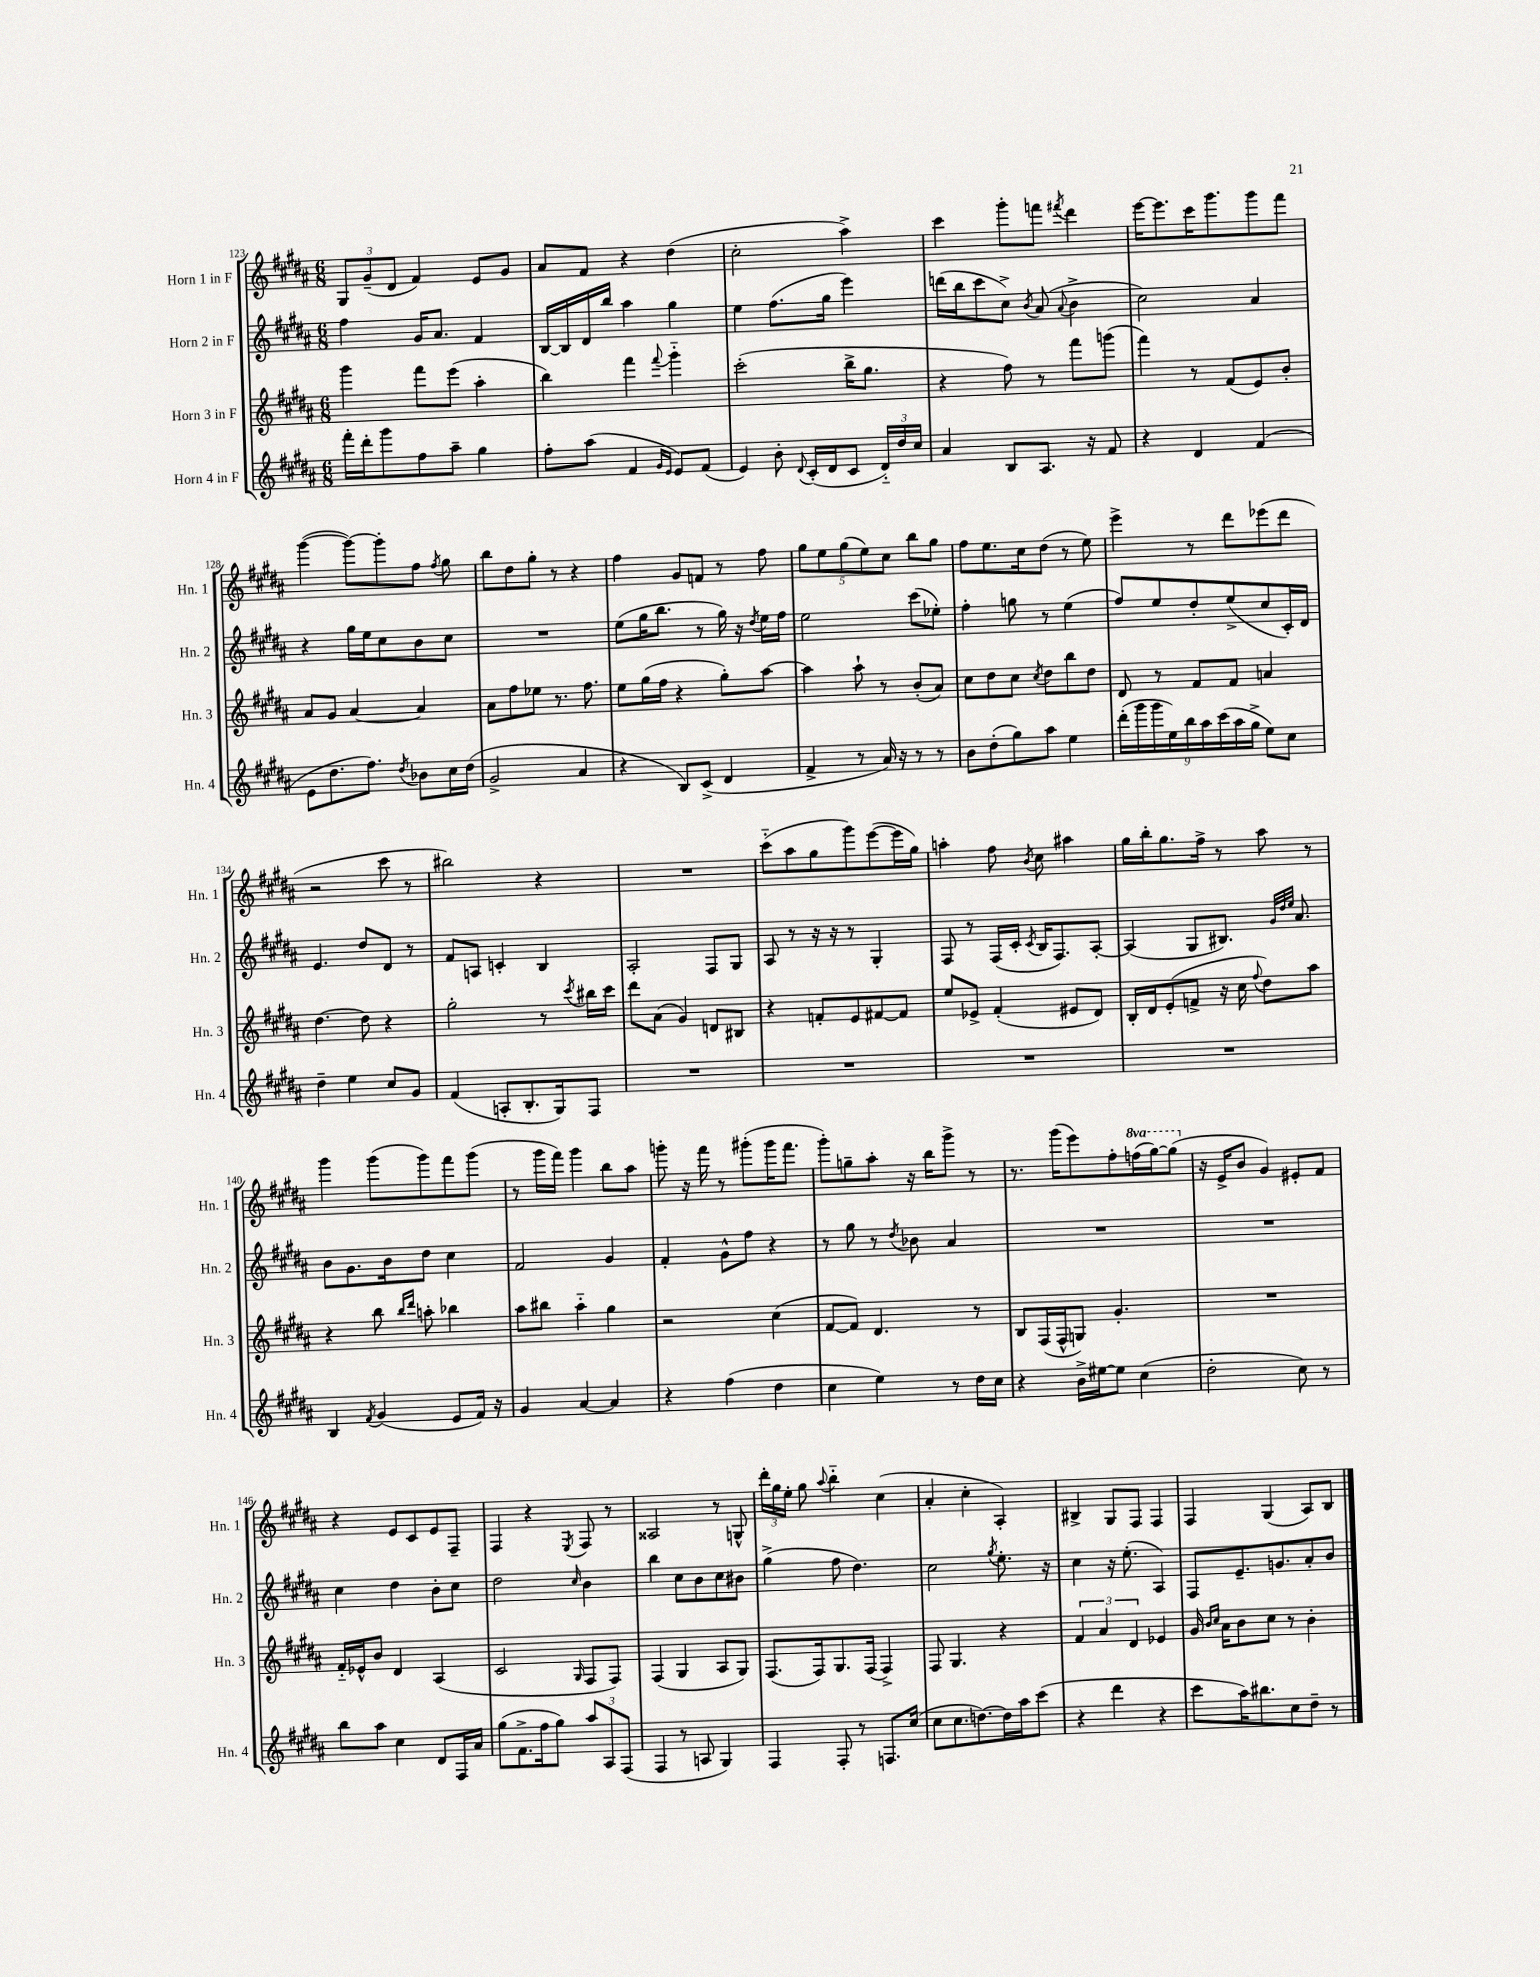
<<
\new StaffGroup <<
\new Staff = "s0" \with { instrumentName = "Horn 1 in F" shortInstrumentName = "Hn. 1" } {
    \clef treble \key b \major \numericTimeSignature \time 6/8 \set Staff.ottavationMarkups = #ottavation-simple-ordinals
    \autoBeamOff \tuplet 3/2 { gis8[ gis'8--( dis'8] } fis'4) e'8[ gis'8] |
    ais'8[ fis'8] r4 dis''4( |
    cis''2-. ais''4->) |
    cis'''4 gis'''8[-. f'''8] \acciaccatura { fis'''8 } dis'''4 |
    e'''16[~ e'''8. cis'''16 gis'''8. gis'''8 fis'''8] |
    gis'''4~( gis'''8[~) gis'''8-. fis''8] \acciaccatura { fis''8 } gis''8 |
    b''8[ dis''8 gis''8]-. r8 r4 |
    fis''4 gis'8[ f'8] r8 fis''8 |
    \tuplet 5/4 { gis''8[ e''8 gis''8( e''8) cis''8] } b''8[ gis''8] |
    fis''8[ e''8. cis''16 dis''8]( r8 e''8) |
    e'''4-> r8 dis'''8[ ees'''8( dis'''8] |
    r2 cis'''8 r8 |
    bis''2) r4 |
    R2. |
    cis'''8[-_( ais''8 gis''8 gis'''8) e'''8~( e'''16 gis''16]) |
    a''4-. fis''8 \acciaccatura { b'8 } cis''8 ais''4 |
    gis''16[ b''16-. gis''8. fis''16]-> r8 ais''8 r8 |
    gis'''4 gis'''8[( gis'''8) fis'''8 gis'''8]( |
    r8 gis'''16[ fis'''16]) gis'''4 b''8[ ais''8] |
    g'''8-. r16 fis'''16 r8 gis'''8[-.( gis'''16 fis'''8.] |
    gis'''8[-.) g''8-- ais''8]-. r16 b''16[ gis'''8]-> r8 |
    r8. gis'''16[( e'''8) fis''8-. \ottava #1 f'''16( gis'''16~) gis'''8]( \ottava #0 |
    r16 e'16[-> b'8] gis'4) eis'8[-. fis'8] |
    r4 e'8[ cis'8 e'8 fis8]-- |
    fis4 r4 \acciaccatura { e8 } fis8 r8 |
    aisis2 r8 g8-^ |
    \tuplet 3/2 { dis'''16[-. gis''16 e''16]-. } gis''8 \appoggiatura { ais''8 } b''4-_ cis''4( |
    ais'4-. cis''4-. ais4-.) |
    bis4-> gis8[ fis8] fis4 |
    fis4 gis4( ais8[) b8] \bar "|." |
}
\new Staff = "s1" \with { instrumentName = "Horn 2 in F" shortInstrumentName = "Hn. 2" } {
    \clef treble \key b \major \numericTimeSignature \time 6/8
    \autoBeamOff fis''4 gis'16[ ais'8.] fis'4 |
    b16[~ b16 dis'16 b''16] ais''4 gis''4 |
    e''4 fis''8.[( gis''16] e'''4) |
    d'''16[( b''16 cis'''8 cis''8]->) \acciaccatura { b'8 } ais'8( \appoggiatura { ais'8 } b'4-> |
    cis''2) ais'4 |
    r4 gis''16[ e''16 cis''8 b'8 cis''8] |
    R2. |
    e''8[( gis''16 b''8.] r8 gis''16) r16 \acciaccatura { dis''8 } e''16[ fis''16] |
    e''2 cis'''8[( ees''8]-.) |
    fis''4-. g''8 r8 e''4( |
    fis''8[) e''8 dis''8-. e''8->( cis''8 cis'16-.) dis'16] |
    e'4. dis''8[ dis'8] r8 |
    fis'8[ a8] c'4-. b4 |
    ais2-. fis8[ gis8] |
    ais8 r8 r16 r16 r8 gis4-. |
    fis8 r8 fis16[( cis'16]-. \acciaccatura { cis'8 } b16[ fis8.) ais8]~-. |
    ais4( gis8[ bis8.]) \grace { gis'32[ dis''32 e''32] } ais'8. |
    b'8[ gis'8. b'16 dis''8] cis''4 |
    fis'2 gis'4 |
    fis'4-. gis'8[-^ fis''8] r4 |
    r8 gis''8 r8 \acciaccatura { dis''8 } bes'8 ais'4 |
    R2. |
    R2. |
    cis''4 dis''4 b'8[-. cis''8] |
    dis''2 \grace { cis''16 } b'4 |
    b''4 cis''8[ b'8 cis''8 bis'8] |
    gis''4->( fis''8 dis''4.) |
    cis''2 \acciaccatura { gis''8 } e''8.-. r16 |
    cis''4 r16 e''8.-.( ais4) |
    fis8[ e'8.-- g'8. ais'8-. b'8] \bar "|." |
}
\new Staff = "s2" \with { instrumentName = "Horn 3 in F" shortInstrumentName = "Hn. 3" } {
    \clef treble \key b \major \numericTimeSignature \time 6/8
    \autoBeamOff gis'''4 fis'''8[ e'''8]( ais''4-. |
    b''4) fis'''4 \appoggiatura { fis'''8 } gis'''4-_ |
    cis'''2-.( b''16[-> gis''8.] |
    r4 fis''8) r8 fis'''8[ g'''8]( |
    fis'''4) r8 fis'8[( e'8) b'8]-. |
    ais'8[ gis'8] ais'4~ ais'4 |
    ais'8[ fis''8 ees''8] r8. fis''8. |
    e''8[ gis''16( fis''16] r4 gis''8[-.) ais''8]~ |
    ais''4 ais''8-! r8 b'8[-.( ais'8]) |
    cis''8[ dis''8 cis''8] \acciaccatura { cis''8 } dis''8[ b''8 dis''8] |
    dis'8 r8 fis'8[ fis'8] a'4 |
    dis''4.~ dis''8 r4 |
    gis''2-. r8 \acciaccatura { cis'''8 } bis''16[ cis'''16] |
    dis'''8[ ais'8]( gis'4) d'8[ bis8] |
    r4 f'8[-. e'8 fis'8~ fis'8] |
    e''8[ ees'8]-> fis'4-.( eis'8[ dis'8]) |
    b16[-. dis'16 e'8-.( f'8]-> r16 cis''16 \appoggiatura { fis''8 } dis''8[) ais''8] |
    r4 b''8 \grace { b''16[ dis'''16] } a''8-. bes''4 |
    ais''8[ bis''8] ais''4-_ gis''4 |
    r2 cis''4( |
    fis'8[~ fis'8]) dis'4. r8 |
    b8[ fis16( fis16-^ g8]) gis'4.-. |
    R2. |
    fis'16[-_ ees'16-^ b'8] dis'4 ais4( |
    cis'2 \grace { gis16 } fis8[ fis8]) |
    fis4( gis4 ais8[ gis8]) |
    fis8.[( fis16) gis8. fis16]( fis4->) |
    fis8 gis4. r4 |
    \tuplet 3/2 { fis'4 ais'4 dis'4 } ees'4 |
    gis'16 \grace { b'16[ cis''16] } ais'16[ b'8 cis''8] r8 b'4-. \bar "|." |
}
\new Staff = "s3" \with { instrumentName = "Horn 4 in F" shortInstrumentName = "Hn. 4" } {
    \clef treble \key b \major \numericTimeSignature \time 6/8
    \autoBeamOff fis'''16[-. dis'''16-. gis'''8 fis''8 ais''8]-- gis''4 |
    fis''8[-. ais''8]( fis'4 \grace { gis'16[ e'16] } e'8[) fis'8]( |
    e'4) b'8-. \appoggiatura { dis'8 } cis'16[-.( dis'16 cis'8] \tuplet 3/2 { dis'16[-_) dis''16 cis''16] } |
    ais'4 b8[ ais8.] r16 fis'8 |
    r4 dis'4 fis'4( |
    e'8[ dis''8. fis''8.]) \acciaccatura { dis''8 } bes'8[ cis''16 dis''16]( |
    gis'2-> ais'4 |
    r4 b8[) cis'8]->( dis'4 |
    fis'4-> r8 ais'16) r16 r8 r8 |
    b'8[ dis''8-.( gis''8) ais''8] e''4 |
    \tuplet 9/8 { dis'''16[-.( gis'''16 gis'''16 e''16) b''16 ais''16 cis'''16( ais''16 gis''16]-> } e''8[) cis''8] |
    dis''4-- e''4 cis''8[ gis'8] |
    fis'4( a8[-. b8.-. gis16) fis8] |
    R2. |
    R2. |
    R2. |
    R2. |
    b4 \acciaccatura { fis'8 } gis'4( e'8[ fis'16]) r16 |
    gis'4 ais'4~ ais'4 |
    r4 fis''4( dis''4 |
    cis''4 e''4) r8 dis''16[ cis''16] |
    r4 b'16[-> eis''16~ eis''8] cis''4( |
    dis''2-. cis''8) r8 |
    b''8[ ais''8] cis''4 dis'8[ fis16 ais'16] |
    gis''8[( fis'8.-> fis''16 gis''8]) \tuplet 3/2 { ais''8[ ais8 fis8]( } |
    fis4 r8 a8 gis4) |
    fis4 fis8-. r8 f8.[ cis''16]( |
    cis''8[ cis''8. d''8.~) d''16 ais''16 cis'''8]( |
    r4 dis'''4 r4 |
    cis'''8[ ais''16) bis''8. cis''8 dis''8]-- r8 \bar "|." |
}
>>
>>
\layout { \context { \Score currentBarNumber = #123 } }
